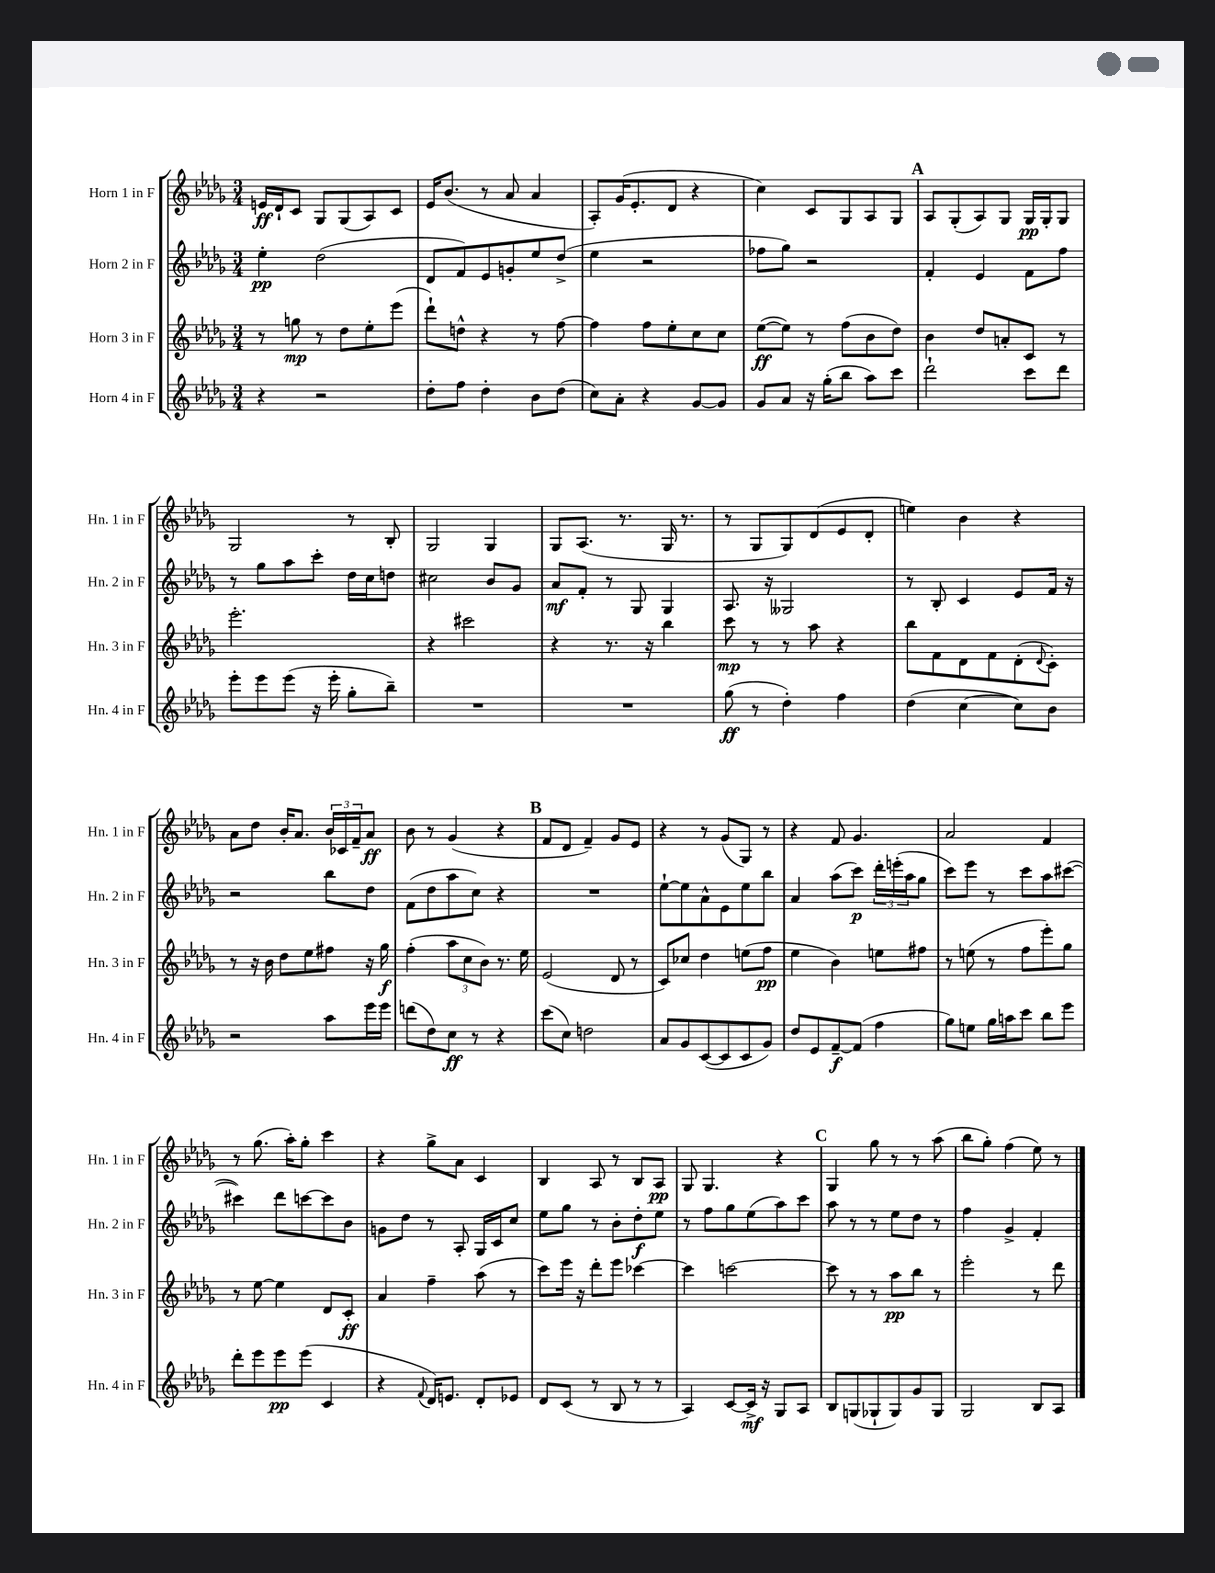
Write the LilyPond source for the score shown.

<<
\new StaffGroup <<
\new Staff = "s0" \with { instrumentName = "Horn 1 in F" shortInstrumentName = "Hn. 1 in F" } {
    \clef treble \key des \major \numericTimeSignature \time 3/4
    e'16\ff des'16-! c'8 ges8 ges8( aes8) c'8 |
    ees'16 bes'8.( r8 aes'8 aes'4 |
    aes8-.) ges'16( ees'8.-. des'8 r4 |
    c''4) c'8 ges8 aes8 ges8 |
    \mark \markup { \bold "A" } aes8 ges8-.( aes8) ges8 ges16\pp ges16-. ges8 |
    ges2 r8 bes8-. |
    ges2 ges4 |
    ges8 aes8.( r8. ges16 r8. |
    r8 ges8 ges8) des'8( ees'8 des'8-. |
    e''4) bes'4 r4 |
    aes'8 des''8 bes'16-. aes'8. \tuplet 3/2 { bes'16 ces'16 f'16-- } aes'8\ff |
    bes'8 r8 ges'4( r4 |
    \mark \markup { \bold "B" } f'8 des'8 f'4--) ges'8 ees'8 |
    r4 r8 ges'8( ges8) r8 |
    r4 f'8 ges'4. |
    aes'2 f'4 |
    r8 ges''8.( aes''16-.) ges''8-. c'''4 |
    r4 ges''8-> aes'8 c'4 |
    bes4 aes8 r8 bes8 aes8\pp |
    ges8 ges4. r4 |
    \mark \markup { \bold "C" } ges4 ges''8 r8 r8 aes''8( |
    bes''8 ges''8-.) f''4( ees''8) r8 \bar "|." |
}
\new Staff = "s1" \with { instrumentName = "Horn 2 in F" shortInstrumentName = "Hn. 2 in F" } {
    \clef treble \key des \major \numericTimeSignature \time 3/4
    ees''4-.\pp des''2( |
    des'8 f'8) ees'8 g'8-. ees''8 des''8->( |
    ees''4 r2 |
    fes''8 ges''8) r2 |
    \mark \markup { \bold "A" } f'4-. ees'4 f'8 f''8 |
    r8 ges''8 aes''8 c'''8-. des''16 c''16 d''8 |
    cis''2 bes'8 ges'8 |
    aes'8\mf f'8-. r8 ges8 ges4 |
    aes8. r16 geses2 |
    r8 bes8-. c'4 ees'8 f'16 r16 |
    r2 bes''8 des''8 |
    f'8( des''8 aes''8 c''8) r4 |
    \mark \markup { \bold "B" } R2. |
    ees''8~-! ees''8 aes'8-^ ees'8 ees''8 bes''8 |
    aes'4 aes''8( c'''8\p) \tuplet 3/2 { des'''16-. e'''16-.( aes''16 } ges''8 |
    c'''8) ees'''8 r8 c'''8 aes''8 cis'''8~( |
    cis'''4) des'''8 c'''8~ c'''8 bes'8 |
    g'8 des''8 r8 aes8-. ges16 c'16 c''8 |
    ees''8 ges''8 r8 bes'8-. des''8-.\f ees''8 |
    r8 f''8 ges''8 ees''8( aes''8) c'''8 |
    \mark \markup { \bold "C" } aes''8 r8 r8 ees''8 des''8 r8 |
    f''4 ges'4-> f'4-. \bar "|." |
}
\new Staff = "s2" \with { instrumentName = "Horn 3 in F" shortInstrumentName = "Hn. 3 in F" } {
    \clef treble \key des \major \numericTimeSignature \time 3/4
    r8 g''8\mp r8 des''8 ees''8-. ees'''8( |
    des'''8-!) d''8-^ r4 r8 f''8~ |
    f''4 f''8 ees''8-. c''8 c''8 |
    ees''8~\ff( ees''8) r8 f''8( bes'8 des''8) |
    \mark \markup { \bold "A" } bes'4 des''8 a'8-. c'8 r8 |
    ees'''2.-. |
    r4 cis'''2 |
    r4 r8. r16 bes''4 |
    c'''8\mp r8 r8 aes''8 r4 |
    bes''8 f'8 des'8 f'8 des'8-.( \appoggiatura { des'8 } c'8-.) |
    r8 r16 bes'16 des''8 ees''8 fis''8 r16 ges''16\f |
    f''4-.( \tuplet 3/2 { aes''8 c''8 bes'8) } r8. ees''16 |
    \mark \markup { \bold "B" } ees'2( des'8 r8 |
    c'8) ces''8 des''4 e''8( f''8\pp |
    ees''4 bes'4) e''8 fis''8 |
    r8 e''8( r8 f''8 ees'''8-.) ges''8 |
    r8 ees''8~ ees''4 des'8 c'8-.\ff |
    aes'4 f''4-- aes''8( r8 |
    c'''8) ees'''16 r16 des'''8-. ees'''8 ces'''4~ |
    ces'''4 c'''2~ |
    \mark \markup { \bold "C" } c'''8 r8 r8 aes''8\pp bes''8 r8 |
    ees'''2-. r8 des'''8 \bar "|." |
}
\new Staff = "s3" \with { instrumentName = "Horn 4 in F" shortInstrumentName = "Hn. 4 in F" } {
    \clef treble \key des \major \numericTimeSignature \time 3/4
    r4 r2 |
    des''8-. f''8 des''4-. bes'8 des''8( |
    c''8) aes'8-. r4 ges'8~ ges'8 |
    ges'8 aes'8 r16 ges''16-.( bes''8 aes''8) c'''8 |
    \mark \markup { \bold "A" } des'''2-! c'''8 des'''8 |
    ees'''8-. ees'''8 ees'''8( r16 ees'''16-. ges''8-. bes''8--) |
    R2. |
    R2. |
    ges''8\ff( r8 des''4-.) f''4 |
    des''4( c''4~ c''8) bes'8 |
    r2 aes''8 ees'''16 ees'''16 |
    d'''8( des''8) c''8\ff r8 r4 |
    \mark \markup { \bold "B" } c'''8( c''8) d''2 |
    aes'8 ges'8 c'8~( c'8 c'8 ges'8) |
    des''8 ees'8 f'8~--\f f'8( f''4 |
    ges''8) e''8 ges''16 a''16 c'''8 bes''8 ees'''8 |
    des'''8-. ees'''8 ees'''8\pp ees'''8( c'4 |
    r4 \appoggiatura { f'8 } des'16) e'8. des'8-. ees'8 |
    des'8 c'8( r8 bes8 r8 r8 |
    aes4) c'8~ c'16->\mf r16 ges8 aes8 |
    \mark \markup { \bold "C" } bes8 g8( ges8-! ges8) ges'8 ges8 |
    ges2 bes8 aes8 \bar "|." |
}
>>
>>
\layout { \context { \Score \remove "Bar_number_engraver" } }
